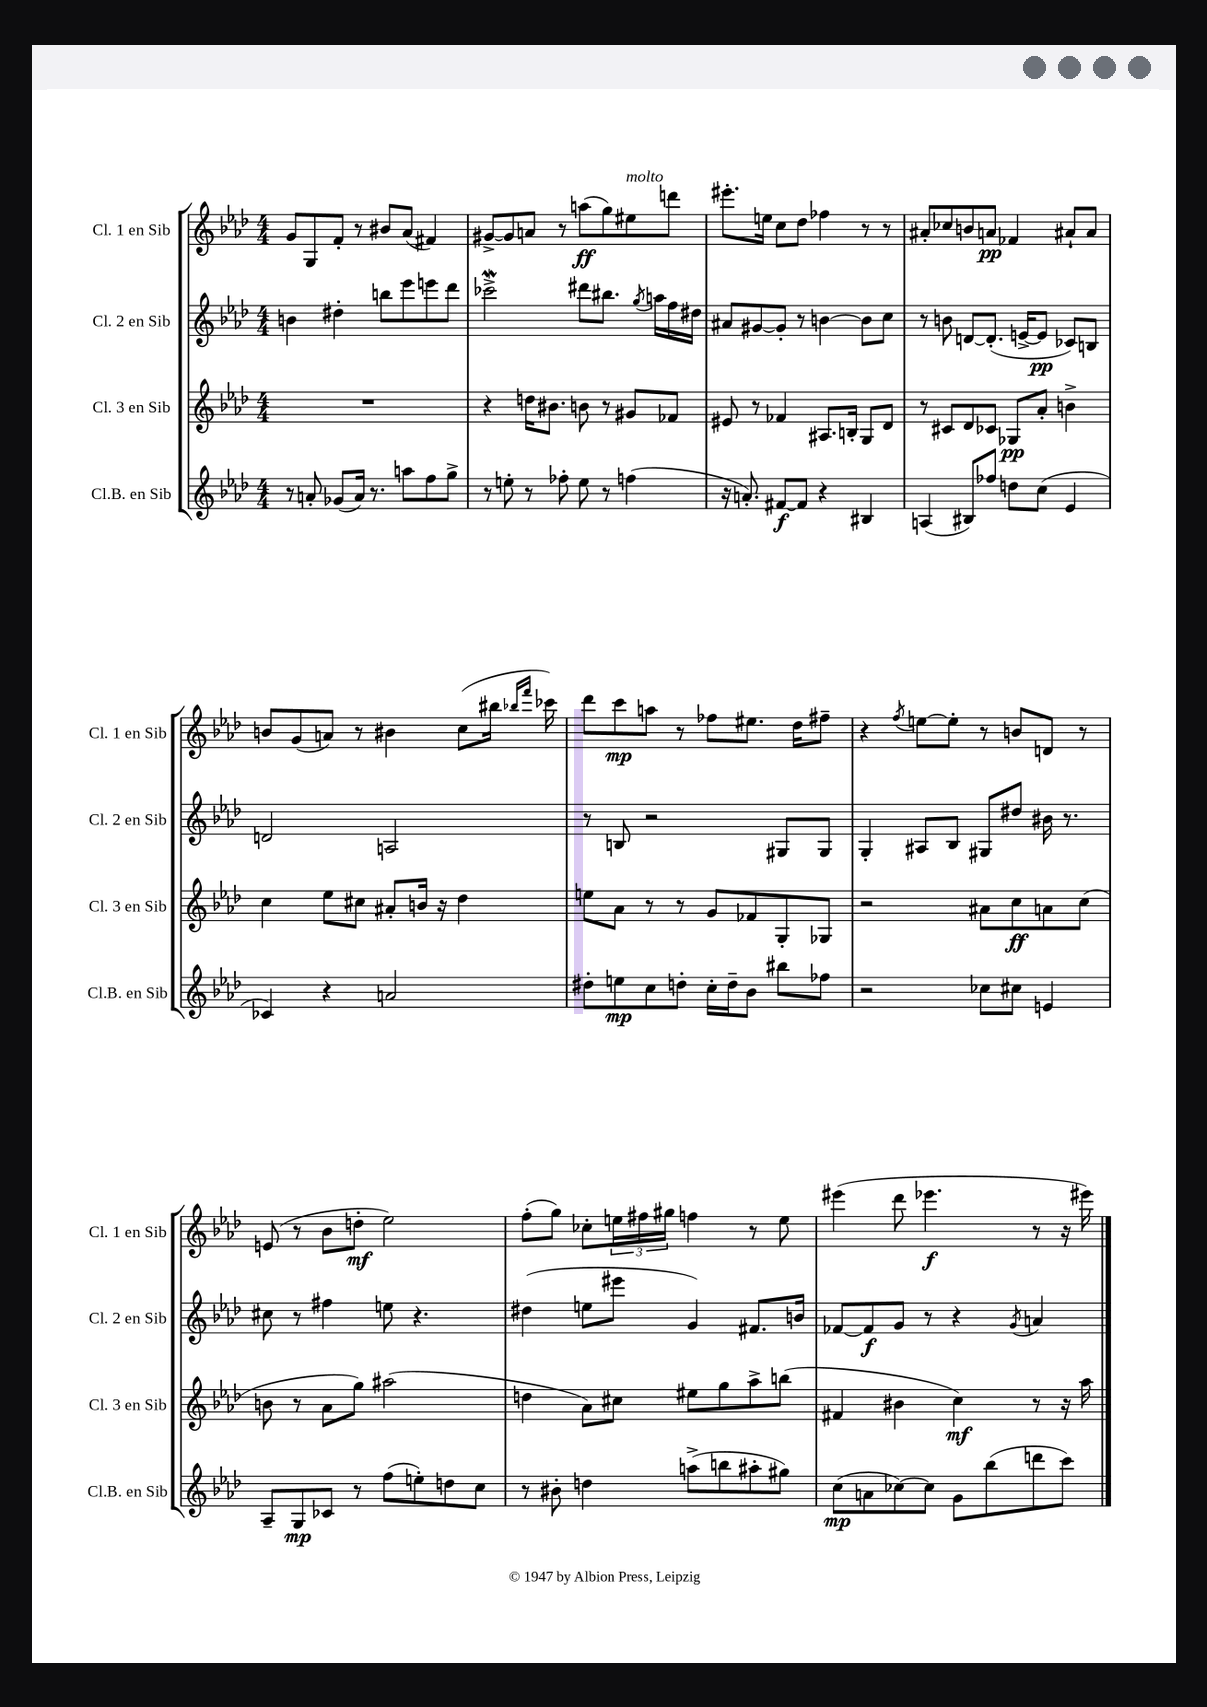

**kern	**kern	**kern	**kern
*staff4	*staff3	*staff2	*staff1
*clefG2	*clefG2	*clefG2	*clefG2
*k[b-e-a-d-]	*k[b-e-a-d-]	*k[b-e-a-d-]	*k[b-e-a-d-]
*M4/4	*M4/4	*M4/4	*M4/4
8r	1r	4b\	8g/L
8a'/	.	.	8G/
(8g-/L	.	4dd#'\	8f'/J
16a/Jk)	.	.	8r
8.r	.	.	.
.	.	8bb\L	8b#/L
8aa\L	.	8eee-\	(8a-/J
8ff\	.	8eee\	4f#/)
8gg^\J	.	8ddd-\J	.
=	=	=	=
8r	4r	2ccc-^\	[8g#^/L
8ee'\	.	.	8g#/]
8r	16dd\LK	.	8a/J
.	8.b#\J	.	.
8ff-'\	.	.	8r
8ee\	8b\	8ddd#\L	(8aa\L
8r	8r	8.bb#\J	8gg\)
(4ff\	8g#/L	.	8ee#\
.	.	8qgg/	.
.	.	16aa\LL	.
.	8f-/J	16ff\	8ddd\J
.	.	16dd#\JJ	.
=	=	=	=
16r	8e#/	8a#/L	8.eee#'\L
8.a'/)	.	.	.
.	8r	[8g#/	.
.	.	.	16ee\Jk
[8f#/L	4f-/	8g#'/]J	8cc\L
8f#/]J	.	8r	8dd-\J
4r	8.A#/L	[4b\	4ff-\
.	16B'/Jk	.	.
4B#/	8G/L	8b\]L	8r
.	8d-/J	8cc\J	8r
=	=	=	=
(4A/	8r	8r	8a#'/L
.	8c#/L	8b\	8cc-/
8B#/L)	8d-/	[8d/L	8b/
8ff-/J	8c-/J	(8.d'/]J	8a/J
8dd\L	8G-/L	.	4f-/
.	.	[16e^/LK	.
(8cc\J	8a-'/J	8e/]J	.
4e-/	4b^\	8c-/L)	8a#`/L
.	.	8B/J	8a#/J
=	=	=	=
4c-/)	4cc\	2d/	8b/L
.	.	.	(8g/
4r	8ee-\L	.	8a/J)
.	8cc#\J	.	8r
2a/	8a#'/L	2A/	4b#\
.	16b/Jk	.	.
.	16r	.	.
.	4dd-\	.	(8cc\L
.	.	.	16bb#\Jk
.	.	.	16qqbb-/LL
.	.	.	16qqfff/JJ
.	.	.	16ccc-\)
=	=	=	=
8dd#'\L	8ee\L	8r	8ddd-\L
8ee\	8a-\J	8B/	8ccc\
8cc\	8r	2r	8aa\J
8dd'\J	8r	.	8r
16cc'\LL	8g/L	.	8ff-\L
16dd~\J	.	.	.
8b-\J	8f-/	.	8.ee#\J
8bb#\L	8G'/	8G#/L	.
.	.	.	16dd-\LK
8ff-\J	8G-/J	8G#/J	8ff#~\J
=	=	=	=
2r	2r	4G'/	4r
.	.	.	8qff/
.	.	8A#/L	[8ee\L
.	.	8B-/J	8ee'\]J
8cc-\L	8a#\L	8G#/L	8r
8cc#\J	8cc\	8dd#/J	8b/L
4e/	8a\	16b#\	8d/J
.	.	8.r	.
.	(8cc\J	.	8r
=	=	=	=
8A-~/L	8b\	8cc#\	(8e/
8G/	8r	8r	8r
8c-/J	8a-\L	4ff#\	8b-\L
8r	8gg\J)	.	8dd'\J
(8ff\L	(2aa#\	8ee\	2ee-\)
8ee'\)	.	4.r	.
8dd\	.	.	.
8cc\J	.	.	.
=	=	=	=
8r	4dd\	(4dd#\	(8ff'\L
8b#'\	.	.	8gg\J)
4dd\	8a-\L)	8ee\L	8cc-'\L
.	8cc#\J	8eee#\J	24ee\L
.	.	.	24ff#\
.	.	.	24gg#\JJ
(8aa^\L	8ee#\L	4g/)	4ff\
8bb\	8gg\	.	.
8aa#'\	8aa-^\	8.f#/L	8r
8gg#\J)	(8bb\J	.	8ee\
.	.	16b/Jk	.
=	=	=	=
(8cc\L	4f#/	[8f-/L	(4eee#\
8a\	.	8f-/]	.
[8cc-\)	4b#\	8g/J	8ddd-\
8cc-\]J	.	8r	4.eee-\
8g\L	4cc\)	4r	.
(8bb-\	.	.	.
.	.	8qg/	.
8ddd\	8r	4a/	8r
8ccc\J)	16r	.	16r
.	16aa-\	.	16eee#\)
==	==	==	==
*-	*-	*-	*-
